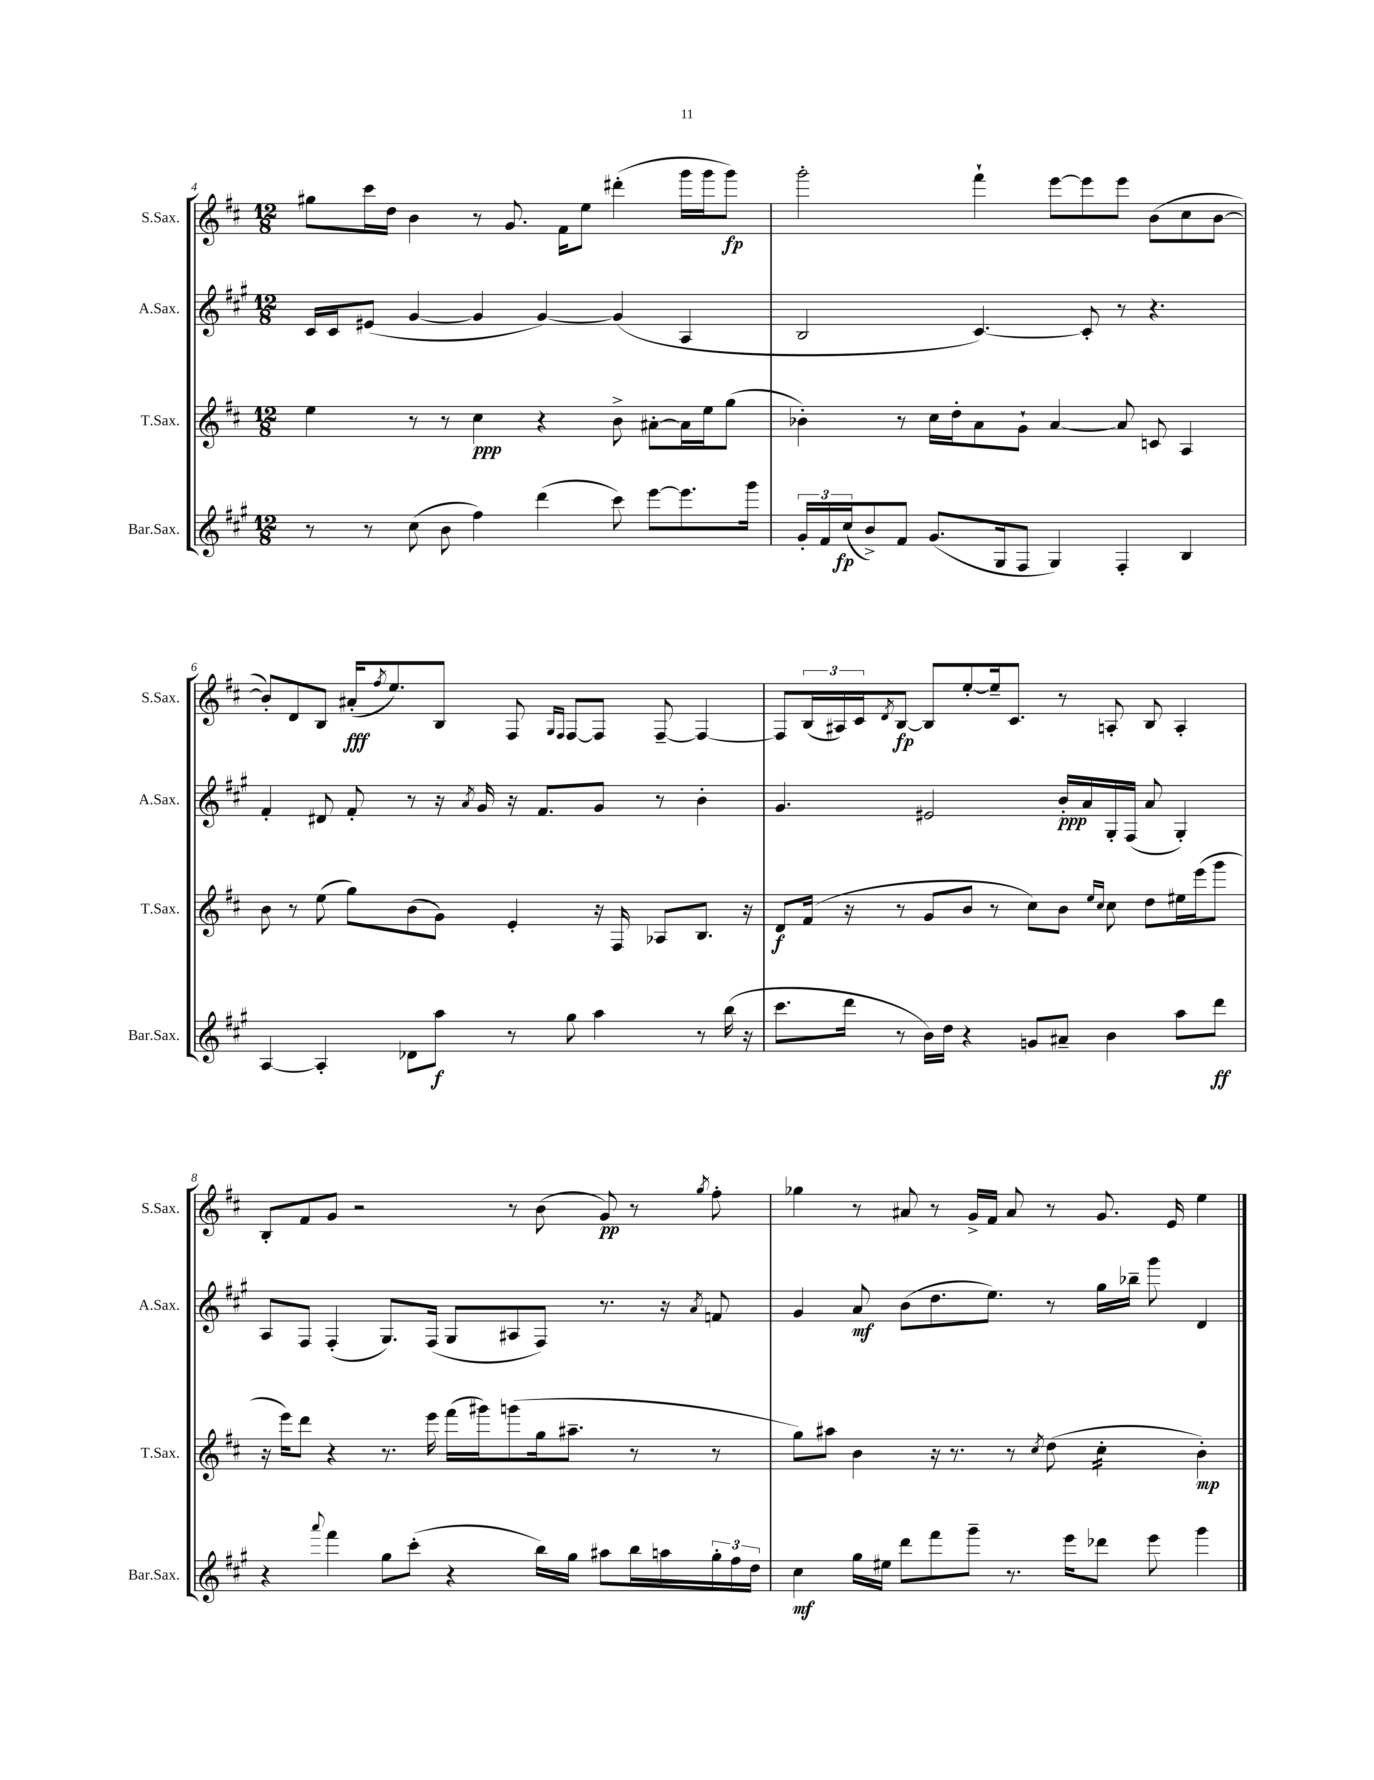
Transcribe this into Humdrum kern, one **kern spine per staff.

**kern	**kern	**kern	**kern
*staff4	*staff3	*staff2	*staff1
*clefG2	*clefG2	*clefG2	*clefG2
*k[f#c#g#]	*k[f#c#]	*k[f#c#g#]	*k[f#c#]
*M12/8	*M12/8	*M12/8	*M12/8
8r	4ee	16c#	8gg#
.	.	16c#	.
8r	.	(8e#	16ccc#
.	.	.	16dd
(8cc#	8r	[4g#	4b
8b	8r	.	.
4ff#)	4cc#	4g#]	8r
.	.	.	8.g
(4ddd	4r	[4g#)	.
.	.	.	16f#
.	.	.	8ee
8ccc#)	8b^	(4g#]	(4ddd#'
[8eee	[8a#'	.	.
8.eee]	16a#]	4A	16ggg
.	16ee	.	16ggg
.	(8gg	.	8ggg)
16ggg#	.	.	.
=	=	=	=
24g#'	4b-')	2B	2ggg'
24f#	.	.	.
(24cc#	.	.	.
8b^)	.	.	.
8f#	8r	.	.
(8.g#	16cc#	.	.
.	16dd'	.	.
.	8a	[4.c#)	4fff#`
16G#	.	.	.
8F#	8g`	.	.
4G#)	[4a	.	[8eee
.	.	8c#']	8eee]
4F#'	8a]	8r	8eee
.	8c	4.r	(8b
4B	4A	.	8cc#
.	.	.	[8b
=	=	=	=
[4A	8b	4f#'	8b'])
.	8r	.	8d
4A']	(8ee	8d#	8B
.	8gg)	8f#'	(16a#'
.	.	.	8qff#
.	.	.	8.ee)
8d-	(8b	8r	.
8aa	8g)	16r	8B
.	.	8qa	.
.	.	16g#	.
8r	4e'	16r	8F#
.	.	8.f#	.
.	.	.	16qqG
.	.	.	16qqF#
8gg#	.	.	[8F#
4aa	16r	8g#	8F#]
.	16F#	.	.
.	8A-	8r	[8F#~
8r	8.B	4b'	4F#_
(16bb	.	.	.
16r	16r	.	.
=	=	=	=
8.ccc#	8d	4.g#	8F#]
.	(16f#	.	(24B
.	.	.	24A#)
16ddd	16r	.	.
.	.	.	24c#
.	.	.	8qd
8r	8r	.	[8B
16b)	8g	2e#	8B]
16dd	.	.	.
4r	8b	.	[8ee'
.	8r	.	16ee~]
.	.	.	8.c#
8g	8cc#)	.	.
8a#~	8b	16b'	8r
.	.	16a	.
.	16qqee	.	.
.	16qqcc#	.	.
4b	8cc#	16G#'	8A'
.	.	(16F#	.
.	8dd	8a	8B
8aa	16ee#	4G#')	4A'
.	(16eee	.	.
8ddd	8ggg	.	.
=	=	=	=
4r	16r	8A	8B'
.	16eee)	.	.
.	8ddd	8F#	8f#
8qqaaa	.	.	.
4fff#	4r	(4F#'	8g
.	.	.	2r
8gg#	8.r	8.G#)	.
(8ccc#'	.	.	.
.	16eee	(16F#	.
4r	(16fff#	8G#	.
.	16ggg#)	.	.
.	(8ggg	8A#	8r
16bb)	16gg	8F#)	(8b
16gg#	8.aa#~	.	.
8aa#	.	8.r	8g)
16bb	8r	.	8r
16aa	.	16r	.
.	.	8qa	8qgg
24gg#'	8r	8f	8ff#'
24ff#	.	.	.
24dd	.	.	.
=	=	=	=
4cc#	8gg)	4g#	4gg-
.	8aa#	.	.
16gg#	4b	8a	8r
16ee#	.	.	.
8ddd	.	(8b	8a#
8fff#	16r	8.dd	8r
.	8.r	.	.
8ggg#~	.	.	16g^
.	.	8.ee)	16f#
8.r	8r	.	8a#
.	8qcc#	.	.
.	(8dd	8r	8r
16eee	.	.	.
8ddd-	4cc#'	16gg#	8.g
.	.	16bb-~	.
8eee	.	8ggg#	.
.	.	.	16e
4ggg#	4b')	4d	4ee
==	==	==	==
*-	*-	*-	*-
